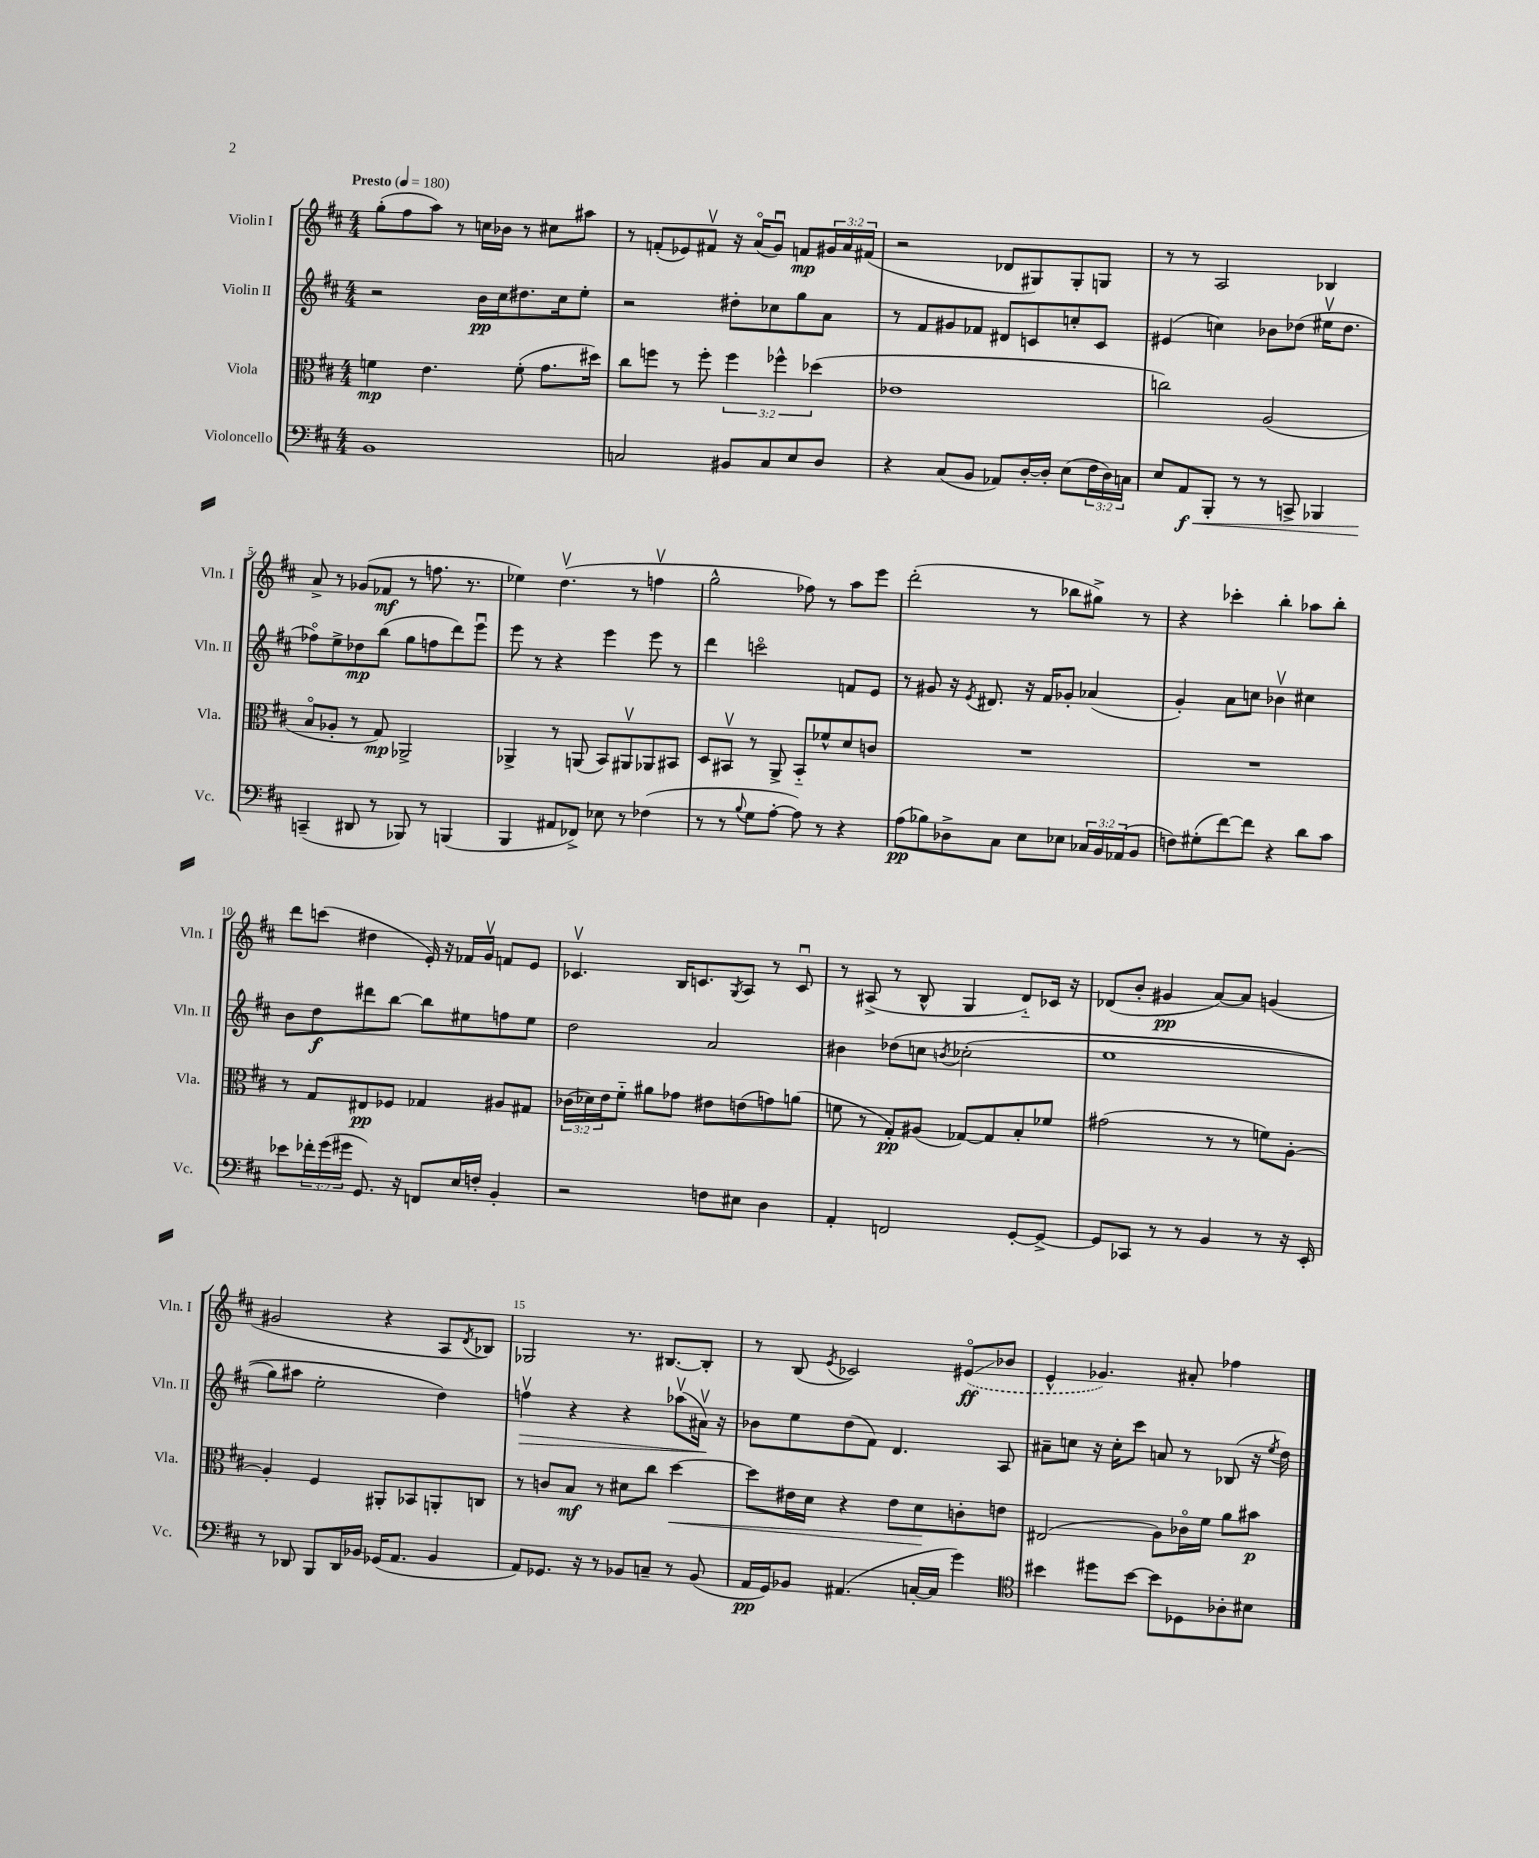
<<
\new StaffGroup <<
\new Staff = "s0" \with { instrumentName = "Violin I" shortInstrumentName = "Vln. I" } {
    \clef treble \key d \major \numericTimeSignature \time 4/4 \override Staff.TupletNumber.text = #tuplet-number::calc-fraction-text \tempo "Presto" 4 = 180
    g''8-.( fis''8 a''8) r8 c''16 bes'16 r8 cis''8 ais''8 |
    r8 f'8-.( ees'8) fis'8\upbow r16 a'16\flageolet( g'8\downbow) f'8\mp \tuplet 3/2 { gis'16 a'16 fis'16( } |
    r2 des'8 gis8) gis8-. g8 |
    r8 r8 a2 bes4 |
    a'8-> r8 ges'8( fes'8\mf r8 f''8. r8. |
    ees''4) d''4.\upbow( r8 f''4\upbow |
    g''2-^ fes''8) r8 a''8 e'''8 |
    d'''2-.( r8 bes''8 gis''8->) r8 |
    r4 ces'''4-. b''4-. aes''8 b''8-. |
    d'''8 c'''8( dis''4 e'16-.) r16 fes'16 g'16\upbow f'8 e'8 |
    ces'4.\upbow b16 c'8. \acciaccatura { g8 } a8 r8 c'8\downbow |
    r8 ais8->( r8 b8-^ g4 d'8-_) ces'16 r16 |
    des'8( b'8-. gis'4\pp a'8~) a'8 g'4( |
    gis'2 r4 a8 \acciaccatura { d'8 } bes8) |
    ges2 r8. bis8.~ bis8-. |
    r8 b8( \acciaccatura { e'8 } ces'2) \once \slurDashed eis'8\flageolet\glissando\ff( bes'8 |
    e'4-^ ges'4.) ais'8-. fes''4 \bar "|." |
}
\new Staff = "s1" \with { instrumentName = "Violin II" shortInstrumentName = "Vln. II" } {
    \clef treble \key d \major \numericTimeSignature \time 4/4
    r2 b'16\pp cis''16 dis''8. cis''16 e''8-. |
    r2 dis''8-. ces''8 g''8 a'8 |
    r8 fis'8 gis'8 fes'8 dis'8 c'8 c''8-. c'8 |
    eis'4( c''4) bes'8 des''8( eis''16\upbow des''8. |
    fes''8\flageolet) e''8-> des''8\mp b''8( g''8 f''8 d'''8) e'''8\downbow |
    e'''8 r8 r4 e'''4 e'''8 r8 |
    d'''4 c'''2\flageolet f'8 e'8 |
    r8 gis'8 r16 \acciaccatura { e'8 } dis'8. r16 fis'16 ges'8-. aes'4( |
    g'4-.) a'8 c''8 bes'4\upbow cis''4 |
    b'8 d''8\f dis'''8 b''8~ b''8 eis''8 f''8 eis''8 |
    d''2 a'2 |
    bis'4 des''8\( c''8 \acciaccatura { b'8 } ces''2-.( |
    e''1 |
    g''8) ais''8 e''2-. d''4\) |
    f''4\upbow\> r4 r4 aes''8\upbow( ais'16\upbow\!) r16 |
    bes'8 e''8 d''8( fis'8) d'4. a8 |
    ais'8-- c''8 r16 c''16-. cis'''8 a'8 r8 bes8( r16 \acciaccatura { e''8 } d''16) \bar "|." |
}
\new Staff = "s2" \with { instrumentName = "Viola" shortInstrumentName = "Vla." } {
    \clef alto \key d \major \numericTimeSignature \time 4/4 \override Staff.TupletNumber.text = #tuplet-number::calc-fraction-text
    f'4\mp e'4. f'8-.( g'8. dis''16) |
    cis''8 f''8 r8 f''8-. \tuplet 3/2 { f''4 fes''4-^ des''4( } |
    ees'1 |
    c''2) a2( |
    b8\flageolet aes8-. r8 g8\mp) aes,2-> |
    aes,4-> r8 a,8( b,8) ais,8\upbow aes,8 bis,8 |
    d8 bis,8\upbow r8 a,8-> bis,8-_ fes'8-^ d'8 c'8 |
    R1 |
    R1 |
    r8 g8 eis8\pp fes8 ges4 ais8 gis8 |
    \tuplet 3/2 { ces'16( des'16) e'16 } fis'8-_ ais'8 ges'8 eis'8 e'8( g'8) a'8( |
    f'8 r8 g8-.\pp) ais8( ges8~) ges8 b8-. fes'8 |
    gis'2( r8 r8 f'8) a8~-. |
    a4-. fis4 ais,8-. bes,8 a,8-. c8 |
    r8 c'8 b8\mf r8 dis'8 cis''8 d''4~\< |
    d''8 eis'16 d'16 r4 eis'8 d'8\! c'8-. e'8 |
    eis2( a8) ces'16\flageolet fis'16 a'8 bis'8\p \bar "|." |
}
\new Staff = "s3" \with { instrumentName = "Violoncello" shortInstrumentName = "Vc." } {
    \clef bass \key d \major \numericTimeSignature \time 4/4 \override Staff.TupletNumber.text = #tuplet-number::calc-fraction-text
    b,1 |
    c2 bis,8 c8 e8 d8 |
    r4 cis8( b,8 aes,8) d16~-. d16-. e8( \tuplet 3/2 { fis16 d16) c16 } |
    e8 a,8\f\< b,,8-. r8 r8 c,8-> bes,,4 |
    c,4--\!( dis,8 r8 bes,,8) r8 b,,4( |
    b,,4 ais,8 fes,8->) ees8 r8 fes4( |
    r8 r8 \appoggiatura { b8 } g8 a8~-. a8) r8 r4 |
    a8\pp( bes8) des8-> cis8 e8 ees8 \tuplet 3/2 { ces16 b,16 aes,16( } b,8 |
    f8) gis8-.( fis'8~) fis'8 r4 d'8 cis'8 |
    ees'8 \tuplet 3/2 { fes'16-. g'16( gis'16 } g,8.) r16 f,8 e16 f16-. b,4-. |
    r2 f8 eis8 d4 |
    a,4-. f,2 g,8~-. g,8~-> |
    g,8 ces,8 r8 r8 b,4 r8 r16 e,16-. |
    r8 des,8 b,,8 des,16 bes,16 ges,16( a,8. bes,4 |
    a,8) ges,8. r16 r8 bes,8 c8-- r8 bes,8( |
    a,16\pp g,16) bes,8 ais,4.( c16~-. c16 g'4) |
    \clef tenor bis'4 dis''8 bis'8~ bis'8 des8 aes8-. bis8 \bar "|." |
}
>>
>>
\layout { \context { \Score \override BarNumber.break-visibility = ##(#f #t #t) barNumberVisibility = #(every-nth-bar-number-visible 5) } }
